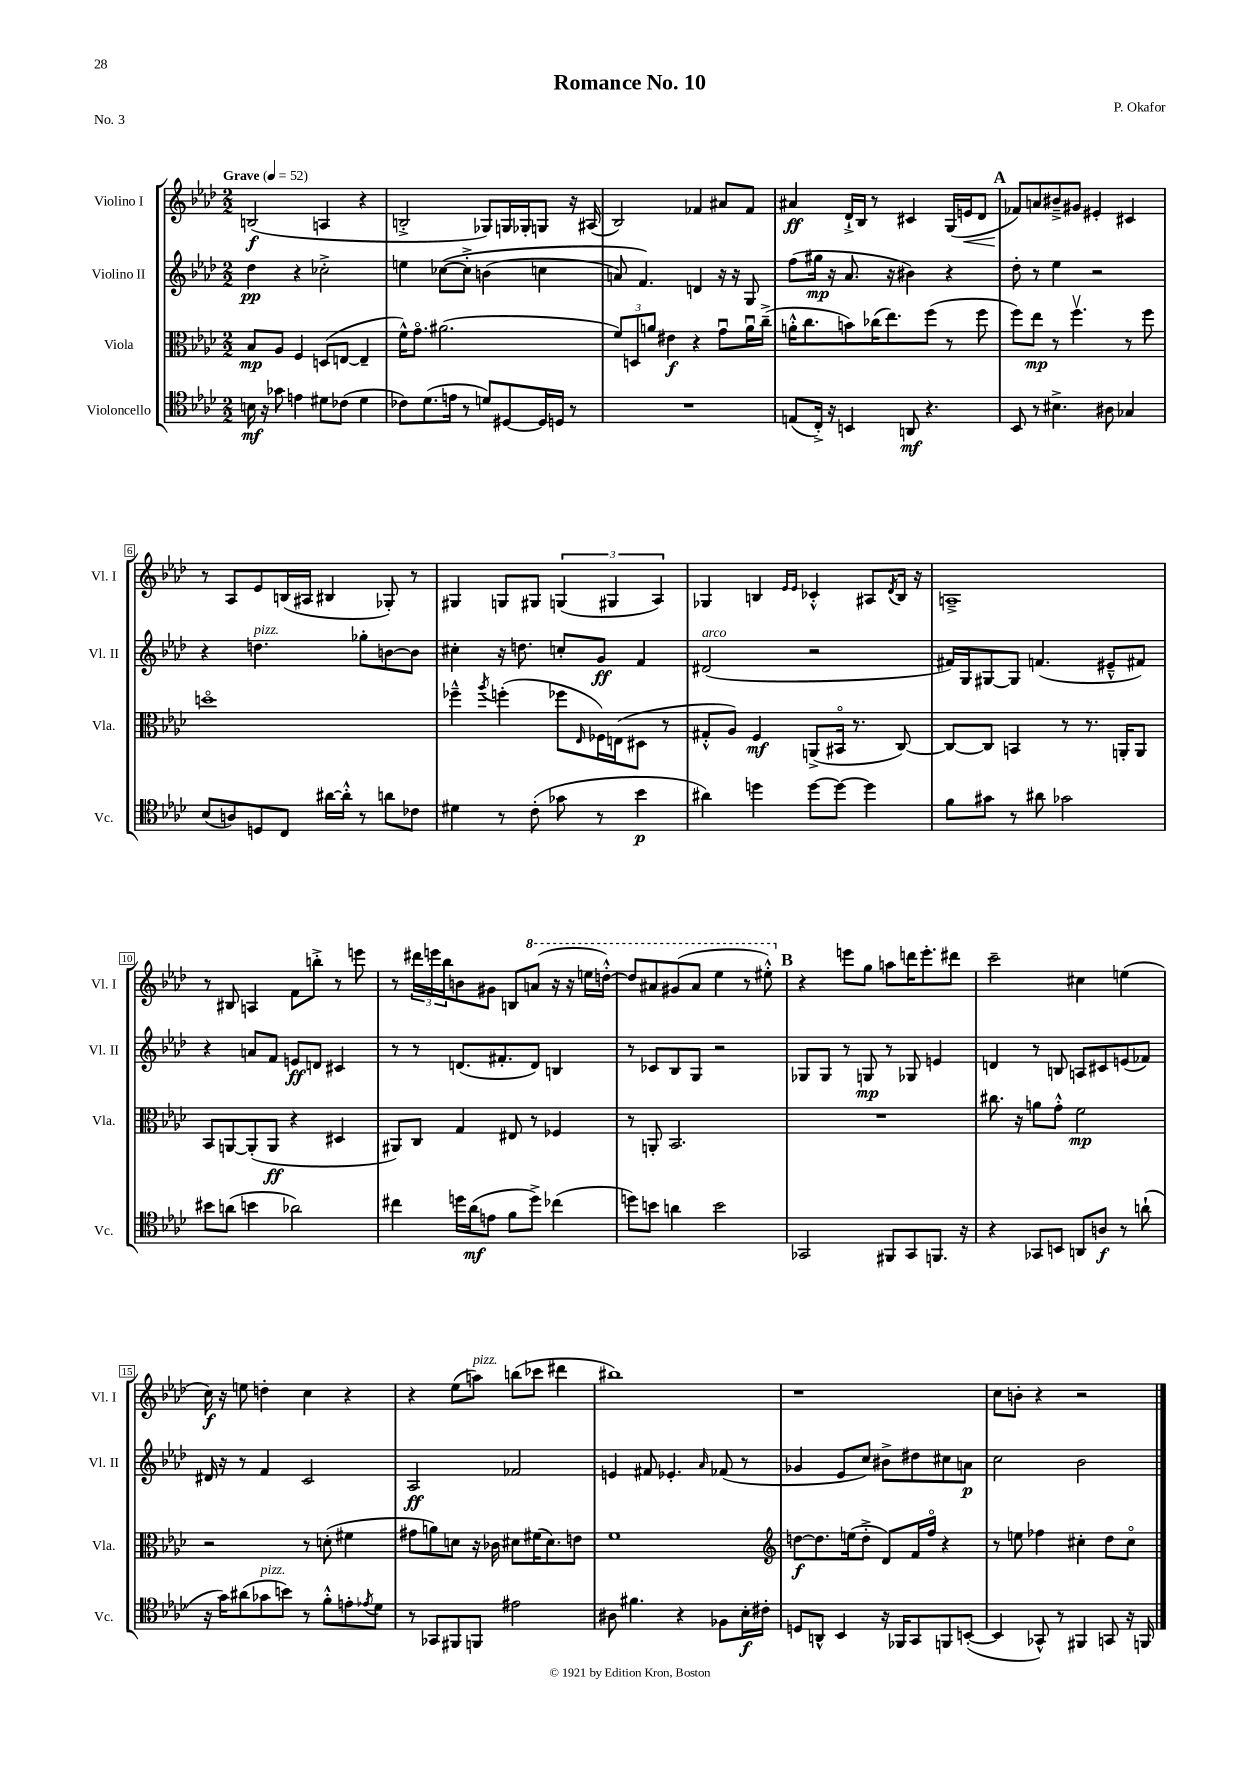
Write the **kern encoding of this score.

**kern	**kern	**kern	**kern
*staff4	*staff3	*staff2	*staff1
*clefC4	*clefC3	*clefG2	*clefG2
*k[b-e-a-d-]	*k[b-e-a-d-]	*k[b-e-a-d-]	*k[b-e-a-d-]
*M2/2	*M2/2	*M2/2	*M2/2
*MM52	*MM52	*MM52	*MM52
16B\	8B-/L	4dd-\	(2B/
16r	.	.	.
8g-\	8A-/J	.	.
4e\	4F/	4r	.
8d#\L	(8D/L	2cc-'^\	4A/
(8c-\J	[8E/J	.	.
4d#\	4E~/]	.	4r
=	=	=	=
8c-\L)	16f^^\LK)	4ee\	2B'^/
.	8.go\J	.	.
(8.d-\	.	.	.
.	(2.a#\	&([8cc-\L	.
16e\Jk	.	.	.
8r	.	8cc-'^\]J	.
8d/L)	.	(4b\	8G-/L)
[8D#/	.	.	16G/L
.	.	.	16G-'/J
16D#/]L	.	4cc\	8G/J
16D/JJ	.	.	.
8r	.	.	16r
.	.	.	(16A#/
=	=	=	=
1r	12f/L)	8a/)	2B-/)
.	12D/	.	.
.	.	4.f/&)	.
.	12a/J	.	.
.	4e#\	.	.
.	4r	4d/	4f-/
.	8gu\L	16r	8a#/L
.	.	16r	.
.	16au\L	8G/	8f-/J
.	(16cc~^\JJ	.	.
=	=	=	=
(8E/L	16a'^^\LK	(8ff\L	4a#/
.	8.cc\	.	.
16C'^/Jk)	.	16gg#\Jk	.
16r	.	16r	.
4BB/	8b\)	8.a-/	16d-`^/LL
.	.	.	16B-/JJ
.	(16cc-\K	.	8r
.	8.ee-\)	16r	.
8AA/	.	4b#\)	4c#/
4.r	(8ff\J	.	.
.	8r	4r	(16G/LL
.	.	.	16e/J
.	8ff\	.	8d-/J
=	=	=	=
8BB-/	8ff\L)	8dd-'\	8f-/L)
8r	8ee-\J	8r	8a/
4.B#^\	8r	4ee-\	8b#~^/
.	4.ffv\	.	8g#/J
.	.	2r	4e#'/
8A#\	.	.	.
4G-/	8r	.	4c#/
.	8ff\	.	.
=	=	=	=
(8B-/L	1ddo	4r	8r
8A/)	.	.	8A-/L
8D/	.	4.dd\	8e-/
8C/J	.	.	(16B/L
.	.	.	16A#/JJ
[16a#\LL	.	.	4B#/
16a#'^^\]JJ	.	.	.
8r	.	8gg-'\L	.
8a\L	.	[8b\	8G-'/)
8c-\J	.	8b\]J	8r
=	=	=	=
4d#\	4ff-~^^\	4cc#'\	4G#/
.	8qaa-/	.	.
8r	(4ff'\	16r	8G/L
.	.	8.dd\	.
(8c'\	.	.	8G#/J
8g-\	8ff-\L	8cc'/L	(6G/
.	16qqE-/	.	.
8r	16F-\L)	8g/J	.
.	.	.	6G#/
.	(16E\J	.	.
4b-\	8D#\J	4f/	.
.	.	.	6A-/)
.	8r	.	.
=	=	=	=
4a#\)	8G#'^^/L	(2d#/	4G-/
.	8A-/J)	.	.
4dd\	4F/	.	4B/
.	.	.	16qqe-/LL
.	.	.	16qqe-/JJ
[8dd\L	(8AA^/L	2r	4c-'^^/
8dd\_J	16BB#o/Jk	.	.
.	8.r	.	.
4dd\]	.	.	8A#/L
.	.	.	8qd-/
.	[8C/)	.	16B/Jk
.	.	.	16r
=	=	=	=
8f\L	8C/_L	16f#/LL)	1A~^
.	.	16G/J	.
8g#\J	8C/]J	[8G#/	.
8r	4BB/	8G#/]J	.
8a#\	.	(4.f/	.
2g-\	8r	.	.
.	8.r	.	.
.	.	8e#~^^/L	.
.	16AA'/LK	.	.
.	8AA/J	8f#/J)	.
=	=	=	=
8b#\L	8BB-/L	4r	8r
(8a\J	[8AA/	.	8B#/
4b\	(8AA'/]	8a/L	4A/
.	8AA/J	8f/J	.
2a-\)	4r	8e/L	8f\L
.	.	8d/J	8bb'^\J
.	4D#/	4c#/	8r
.	.	.	8eee\
=	=	=	=
4cc#\	8AA#/L)	8r	8r
.	8C/J	8r	24ddd#\LL
.	.	.	24eee\
.	.	.	24bb-\J
16dd\LL	4G/	(8.d/L	8b\
(16a-\J	.	.	.
8e\J	.	.	8g#\J
.	.	8.f#'/	.
8f\L	8E#/	.	8B/L
8dd^\J)	8r	8d/J)	(8aa/J
(4cc-\	4F-/	4B/	16r
.	.	.	16r
.	.	.	16eee\LL
.	.	.	[16ddd'^^\JJ)
=	=	=	=
8dd\L)	8r	8r	8ddd/]L
8b\J	8AA'/	8c-/L	8aa#/
4a\	2.BB-/	8B-/	(8gg#/
.	.	8G/J	8aa#/J
2b\	.	2r	4eee-\
.	.	.	8r
.	.	.	8eee#'^^\)
=	=	=	=
2GG-/	1r	8G-/L	4r
.	.	8G-/J	.
.	.	8r	8eee\L
.	.	8G/	8gg\J
8FF#/L	.	8r	8aa\L
8GG-/	.	8G-/	16ddd\K
.	.	.	8.eee'\
8.FF/J	.	4e/	.
.	.	.	8ddd#\J
16r	.	.	.
=	=	=	=
4r	8.cc#\	4d/	2ccc~\
.	16r	.	.
8GG-/L	8a\L	8r	.
8BB/J	8g'^^\J	8B/	.
8AA/L	2f\	8A/L	4cc#\
8A/J	.	8c#/	.
8r	.	(8e/	(4ee\
(8a`\	.	8f-/J)	.
=	=	=	=
16r	2r	16d#/	16cc\)
16g\LK)	.	16r	16r
(8a#\	.	8r	8ee\
8g-\	.	4f/	4dd'\
8b\J)	.	.	.
8r	8r	2c/	4cc\
8f'^^\L	(8d'\	.	.
8e'\	4f#\	.	4r
8qe-/	.	.	.
8d-\J	.	.	.
=	=	=	=
8r	8g#\L	2A-/	4r
8GG-/L	8a\)	.	.
8FF#/	8d\J	.	(8ee-\L
8FF/J	16r	.	8aa\J)
.	16c-\	.	.
2e#\	8d#\L	2f-/	(8bb\L
.	(16f#\K	.	8ccc-\J
.	8.d#\)	.	.
.	.	.	4ddd#\
.	8e\J	.	.
=	=	=	=
8A#\	1f	4e/	1bb#)
4.f#\	.	.	.
.	.	8f#/	.
.	.	4.e-'/	.
4r	.	.	.
.	.	16qqa-/	.
8F-\L	.	(8f-/	.
16B-'\L	.	8r	.
16c#'\JJ	.	.	.
=	=	=	=
*	*clefG2	*	*
8D/L	[8dd\L	4g-/	1r
8AA^^/J	8.dd\]	.	.
4BB-/	.	8e-/L	.
.	(16ee\k	.	.
.	8dd'^\J	8cc/J)	.
16r	8d-/L)	8b#^\L	.
16FF-/LK	.	.	.
8GG/	16f/L	8dd#\	.
.	16ffo/JJ	.	.
8FF/	4r	8cc#\	.
([8BB'/J	.	8a\J	.
=	=	=	=
4BB/]	8r	2cc\	8cc\L
.	8ee\	.	8b'\J
8GG-^^/)	4ff-\	.	4r
8r	.	.	.
4FF#/	4cc#'\	2b-\	2r
8GG/	8dd-\L	.	.
16r	8cc#o\J	.	.
16FF/	.	.	.
==	==	==	==
*-	*-	*-	*-
